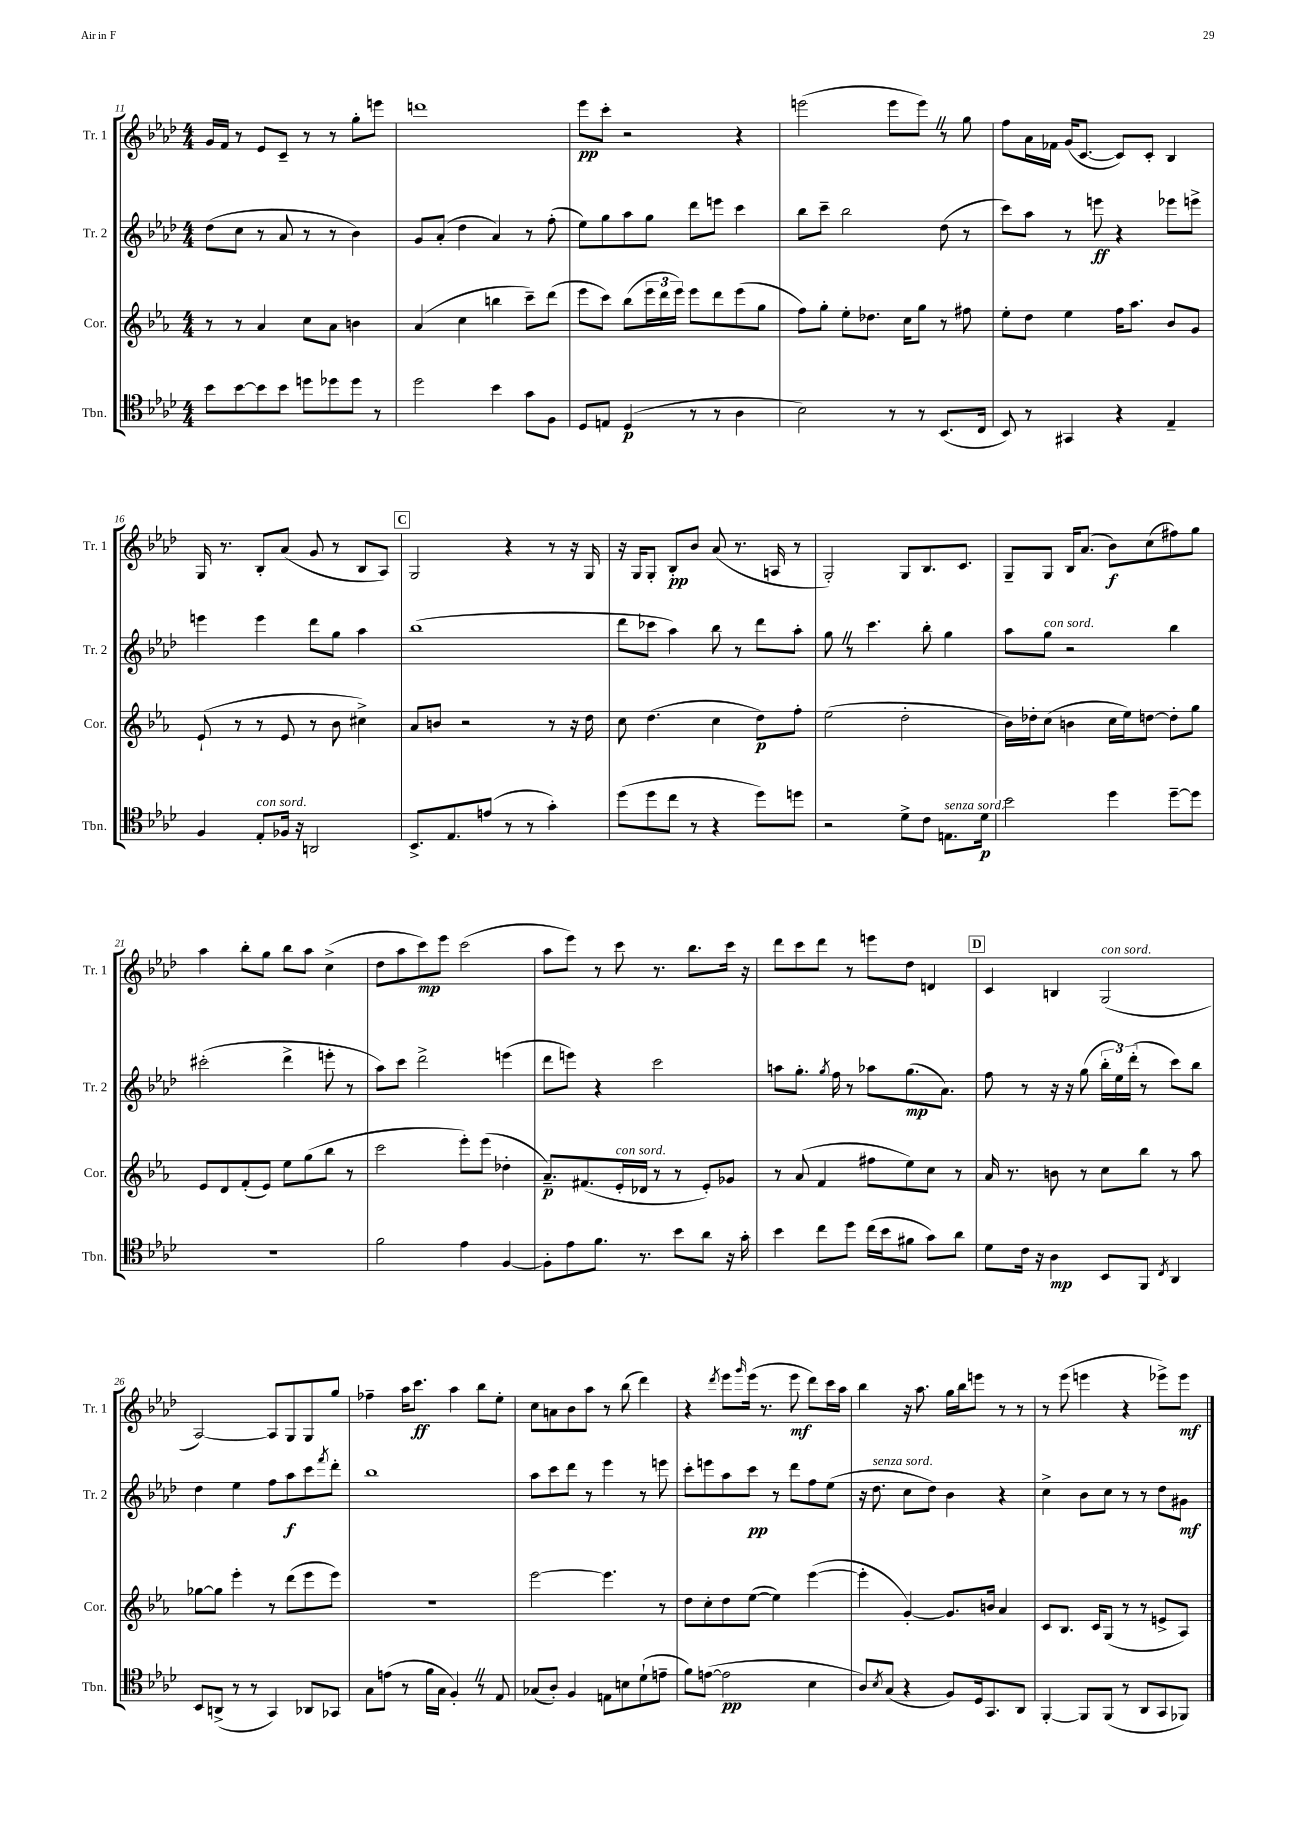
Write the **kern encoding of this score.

**kern	**kern	**kern	**kern
*staff4	*staff3	*staff2	*staff1
*clefC4	*clefG2	*clefG2	*clefG2
*k[b-e-a-d-]	*k[b-e-a-]	*k[b-e-a-d-]	*k[b-e-a-d-]
*M4/4	*M4/4	*M4/4	*M4/4
8b-	8r	(8dd-	16g
.	.	.	16f
[8b-	8r	8cc	8r
8b-]	4a-	8r	8e-
8b-	.	8a-	8c~
8dd	8cc	8r	8r
8dd-	8a-	8r	8r
8dd-	4b	4b-)	8gg'
8r	.	.	8eee
=	=	=	=
2dd-	(4a-	8g	1ddd
.	.	(8a-'	.
.	4cc	4dd-	.
4b-	4bb	4a-)	.
8g	8ccc~)	8r	.
8F	(8ddd	(8ff'	.
=	=	=	=
8D-	8eee-	8ee-)	8eee-
8E	8ccc)	8gg	8ccc'
(4D-	(8bb-	8aa-	2r
.	24eee-	8gg	.
.	24ddd	.	.
.	24eee-)	.	.
8r	8eee-	8ddd-	.
8r	8ddd	8eee	.
4A-	(8eee-	4ccc	4r
.	8gg	.	.
=	=	=	=
2B-)	8ff)	8bb-	(2eee
.	8gg'	8ccc~	.
.	8ee-'	2bb-	.
.	8.dd-	.	.
8r	.	.	8eee
.	16cc	.	.
8r	8gg	.	8eee)
(8.BB-	8r	(8dd-	8r
.	8ff#	8r	8gg
16C	.	.	.
=	=	=	=
8BB-)	8ee-'	8ccc)	8ff
8r	8dd	8aa-	16a-
.	.	.	16f-
4GG#	4ee-	8r	(16g
.	.	.	[8.c
.	.	8eee	.
4r	16ff	4r	8c])
.	8.aa-	.	.
.	.	.	8c'
4E-~	8b-	8eee-	4B-
.	8g	8eee^	.
=	=	=	=
4F	(8e-`	4eee	16G
.	.	.	8.r
.	8r	.	.
8E-'	8r	4eee	8B-'
16F-	8e-	.	(8a-
16r	.	.	.
2AA	8r	8ddd-	8g
.	8b-	8gg	8r
.	4cc#^)	4aa-	8B-
.	.	.	8A-)
=	=	=	=
8.BB-^	8a-	(1bb-	2G
.	8b	.	.
8.E-	.	.	.
.	2r	.	.
(8e	.	.	.
8r	.	.	4r
8r	.	.	.
4g')	8r	.	8r
.	16r	.	16r
.	16dd	.	16G
=	=	=	=
(8dd-	8cc	8ddd-	16r
.	.	.	16G
8dd-	(4.dd	8ccc-	8G'
8cc	.	4aa-)	8B-'
8r	.	.	8b-
4r	4cc	8bb-	(8a-
.	.	8r	8.r
8dd-)	8dd)	8ddd-	.
.	.	.	16A
8dd	8ff'	8aa-'	8r
=	=	=	=
2r	(2ee-	8gg	2G')
.	.	8r	.
.	.	4.ccc	.
8d-^	2dd'	.	8G
8c	.	8bb-'	8.B-
8.E	.	4gg	.
.	.	.	8.c
16d-	.	.	.
=	=	=	=
2b-	16b-)	8aa-	8G~
.	16dd-'	.	.
.	(8cc	8gg	8G
.	4b	2r	16B-
.	.	.	(8.a-
4dd-	16cc	.	8b-)
.	16ee-)	.	.
.	[8dd	.	(8cc
[8dd-~	8dd']	4bb-	8ff#)
8dd-]	8gg	.	8gg
=	=	=	=
1r	8e-	(2ccc#'	4aa-
.	8d	.	.
.	(8f'	.	8bb-'
.	8e-)	.	8gg
.	8ee-	4ddd-^	8bb-
.	(8gg	.	8aa-
.	8bb-	8eee'	(4cc^
.	8r	8r	.
=	=	=	=
2f	2ccc	8aa-)	8dd-
.	.	8ccc	8aa-
.	.	2ddd-^	8ccc)
.	.	.	8eee-
4e-	8eee-')	.	(2ccc
.	(8eee-	.	.
[4F	4dd-'	(4eee	.
=	=	=	=
8F']	8.a-~)	8ddd-	8aa-
8e-	.	8eee)	8eee-)
.	(8.f#	.	.
8.f	.	4r	8r
.	16e-'	.	8ccc
8.r	16d-	.	.
.	8r	2ccc	8.r
8b-	8r	.	.
.	.	.	8.bb-
8a-	8e-')	.	.
16r	8g-	.	16ccc
16g'	.	.	16r
=	=	=	=
4b-	8r	8aa	8ddd-
.	(8a-	8.gg'	8ccc
8cc	4f	.	8ddd-
.	.	8qgg	.
.	.	16ff	.
8dd-	.	8r	8r
(16cc	8ff#	8aa-	8eee
16b-	.	.	.
8f#	8ee-)	(8.gg	8dd-
8g)	8cc	.	4d
.	.	8.a-)	.
8a-	8r	.	.
=	=	=	=
8d-	16a-	8ff	4c
.	8.r	.	.
16c	.	8r	.
16r	.	.	.
4A-	8b	16r	4B
.	.	16r	.
.	8r	(8gg	.
8BB-	8cc	24bb-'	(2G
.	.	24ee-)	.
.	.	(24ddd-'	.
8FF	8bb-	8r	.
8qC	.	.	.
4AA-	8r	8ccc)	.
.	8aa-	8bb-	.
=	=	=	=
8BB-	[8gg-	4dd-	[2A-)
(8AA^	8gg-]	.	.
8r	4eee-'	4ee-	.
8r	.	.	.
4GG)	8r	8ff	8A-]
.	(8ddd	8aa-	8G
8AA-	8eee-	8ccc	8G
.	.	8qfff	.
8GG-	8eee-)	8ddd-'	8gg
=	=	=	=
8G	1r	1bb-	4ff-~
(8e	.	.	.
8r	.	.	16aa-
.	.	.	8.ccc
16f	.	.	.
16G	.	.	.
4F')	.	.	4aa-
8r	.	.	8bb-
8E-	.	.	8ee-'
=	=	=	=
(8G-	[2eee-	8aa-	8cc
8A-')	.	8ccc	8a
4F	.	8ddd-	8b-
.	.	8r	8aa-
8E	4.eee-]	4eee-	8r
8B	.	.	(8bb-
(8d-`	.	8r	4ddd-)
8e~	8r	8eee	.
=	=	=	=
8f)	8dd	8ccc'	4r
([8e	8cc'	8eee	.
.	.	.	8qddd-
2e]	8dd	8aa-	8eee-
.	.	.	16qqggg
.	([8ee-	8ccc	(16eee-
.	.	.	8.r
.	4ee-])	8r	.
.	.	8ddd-	8eee-
4B-	([4eee-	8ff	8ddd-)
.	.	(8ee-	16ccc
.	.	.	16aa-
=	=	=	=
8A-)	4eee-']	16r	4bb-
.	.	8.dd-	.
8qB-	.	.	.
(8G	.	.	.
4r	[4g')	8cc	16r
.	.	.	8.aa-
.	.	8dd-)	.
8F)	8.g]	4b-	16gg
.	.	.	16bb-
16D-	.	.	8eee
8.GG	16b	.	.
.	4a-	4r	8r
8AA-	.	.	8r
=	=	=	=
[4FF'	8c	4cc^	8r
.	8.B-	.	(8eee-
8FF]	.	8b-	4eee
.	16c	.	.
(8FF	(8G	8cc	.
8r	8r	8r	4r
8AA-	8r	8r	.
8GG	8e^	8dd-	8eee-^)
8FF-)	8A-)	8g#	8eee-
==	==	==	==
*-	*-	*-	*-
